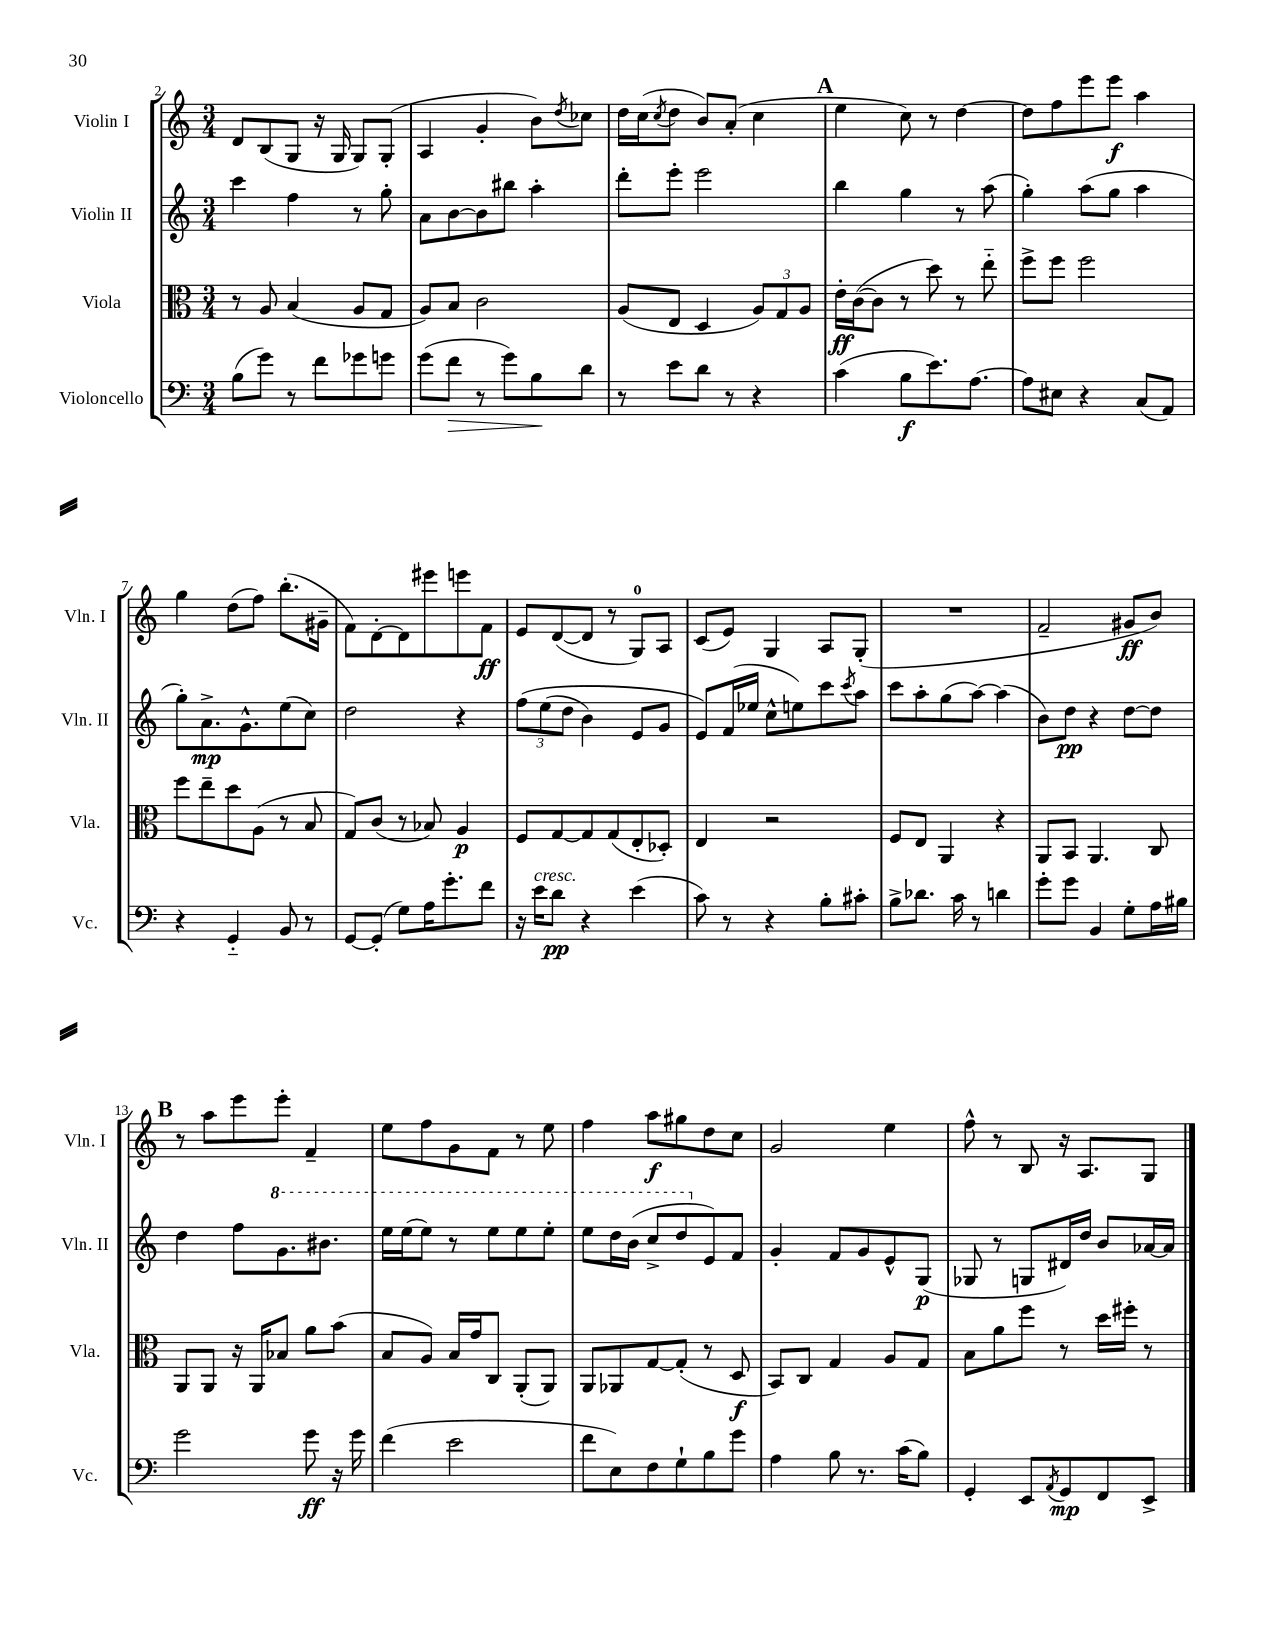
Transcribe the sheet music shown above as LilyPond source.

<<
\new StaffGroup <<
\new Staff = "s0" \with { instrumentName = "Violin I" shortInstrumentName = "Vln. I" } {
    \clef treble \key c \major \numericTimeSignature \time 3/4
    d'8 b8( g8 r16 g16 g8) g8-.( |
    a4 g'4-. b'8) \acciaccatura { d''8 } ces''8 |
    d''16 c''16( \acciaccatura { c''8 } d''8 b'8) a'8-.( c''4 |
    \mark \markup { \bold "A" } e''4 c''8) r8 d''4~ |
    d''8 f''8 e'''8 e'''8\f a''4 |
    g''4 d''8( f''8) b''8.-.( gis'16-- |
    f'8) d'8~-. d'8 eis'''8 e'''8 f'8\ff |
    e'8 d'8~( d'8 r8 g8-0) a8 |
    c'8( e'8) g4 a8 g8-.( |
    R2. |
    f'2-- gis'8\ff b'8) |
    \mark \markup { \bold "B" } r8 a''8 e'''8 e'''8-. f'4-- |
    e''8 f''8 g'8 f'8 r8 e''8 |
    f''4 a''8\f gis''8 d''8 c''8 |
    g'2 e''4 |
    f''8-^ r8 b8 r16 a8. g8 \bar "|." |
}
\new Staff = "s1" \with { instrumentName = "Violin II" shortInstrumentName = "Vln. II" } {
    \clef treble \key c \major \numericTimeSignature \time 3/4
    c'''4 f''4 r8 g''8-. |
    a'8 b'8~ b'8 bis''8 a''4-. |
    d'''8-. e'''8-. e'''2 |
    \mark \markup { \bold "A" } b''4 g''4 r8 a''8( |
    g''4-.) a''8( g''8 a''4 |
    g''8-.) a'8.->\mp g'8.-^ e''8( c''8) |
    d''2 r4 |
    \tuplet 3/2 { f''8\( e''8( d''8 } b'4) e'8 g'8 |
    e'8\) f'16( ees''16 c''8-^ e''8) c'''8 \acciaccatura { c'''8 } a''8 |
    c'''8 a''8-. g''8( a''8~) a''4( |
    b'8) d''8\pp r4 d''8~ d''8 |
    \mark \markup { \bold "B" } d''4 f''8 \ottava #1 g''8. bis''8. |
    e'''16 e'''16( e'''8) r8 e'''8 e'''8 e'''8-. |
    e'''8 d'''16 b''16( c'''8-> d'''8 \ottava #0 e'8) f'8 |
    g'4-. f'8 g'8 e'8-^ g8\p( |
    ges8 r8 g8 dis'16) d''16 b'8 aes'16~ aes'16 \bar "|." |
}
\new Staff = "s2" \with { instrumentName = "Viola" shortInstrumentName = "Vla." } {
    \clef alto \key c \major \numericTimeSignature \time 3/4
    r8 a8 b4( a8 g8 |
    a8) b8 c'2 |
    a8( e8 d4 \tuplet 3/2 { a8) g8 a8 } |
    \mark \markup { \bold "A" } e'16-.\ff c'16~( c'8 r8 d''8) r8 e''8-_ |
    f''8-> f''8 f''2 |
    f''8 e''8-- d''8 a8( r8 b8 |
    g8) c'8( r8 bes8) a4\p |
    f8 g8~ g8 g8( e8-. des8-.) |
    e4 r2 |
    f8 e8 a,4 r4 |
    a,8 b,8 a,4. c8 |
    \mark \markup { \bold "B" } a,8 a,8 r16 a,16 bes8 a'8 b'8( |
    b8 a8) b16 g'16 c8 a,8-.( a,8) |
    a,8 aes,8 g8~ g8-.( r8 d8\f |
    b,8) c8 g4 a8 g8 |
    b8 a'8 f''8 r8 d''16 fis''16-. r8 \bar "|." |
}
\new Staff = "s3" \with { instrumentName = "Violoncello" shortInstrumentName = "Vc." } {
    \clef bass \key c \major \numericTimeSignature \time 3/4
    b8( g'8) r8 f'8 ges'8 g'8 |
    g'8( f'8\> r8 g'8) b8\! d'8 |
    r8 e'8 d'8 r8 r4 |
    \mark \markup { \bold "A" } c'4( b8\f e'8.) a8.~ |
    a8 eis8 r4 c8( a,8) |
    r4 g,4-_ b,8 r8 |
    g,8~ g,8-.( g8) a16 g'8.-. f'8 |
    r16 e'16^\markup { \italic "cresc." } d'8\pp r4 e'4( |
    c'8) r8 r4 b8-. cis'8-. |
    b8-> des'8. c'16 r8 d'4 |
    g'8-. g'8 b,4 g8-. a16 bis16 |
    \mark \markup { \bold "B" } g'2 g'8\ff r16 g'16 |
    f'4( e'2 |
    f'8 e8) f8 g8-! b8 g'8 |
    a4 b8 r8. c'16( b8) |
    g,4-. e,8 \acciaccatura { a,8 } g,8\mp f,8 e,8-> \bar "|." |
}
>>
>>
\layout { \context { \Score currentBarNumber = #2 } }
